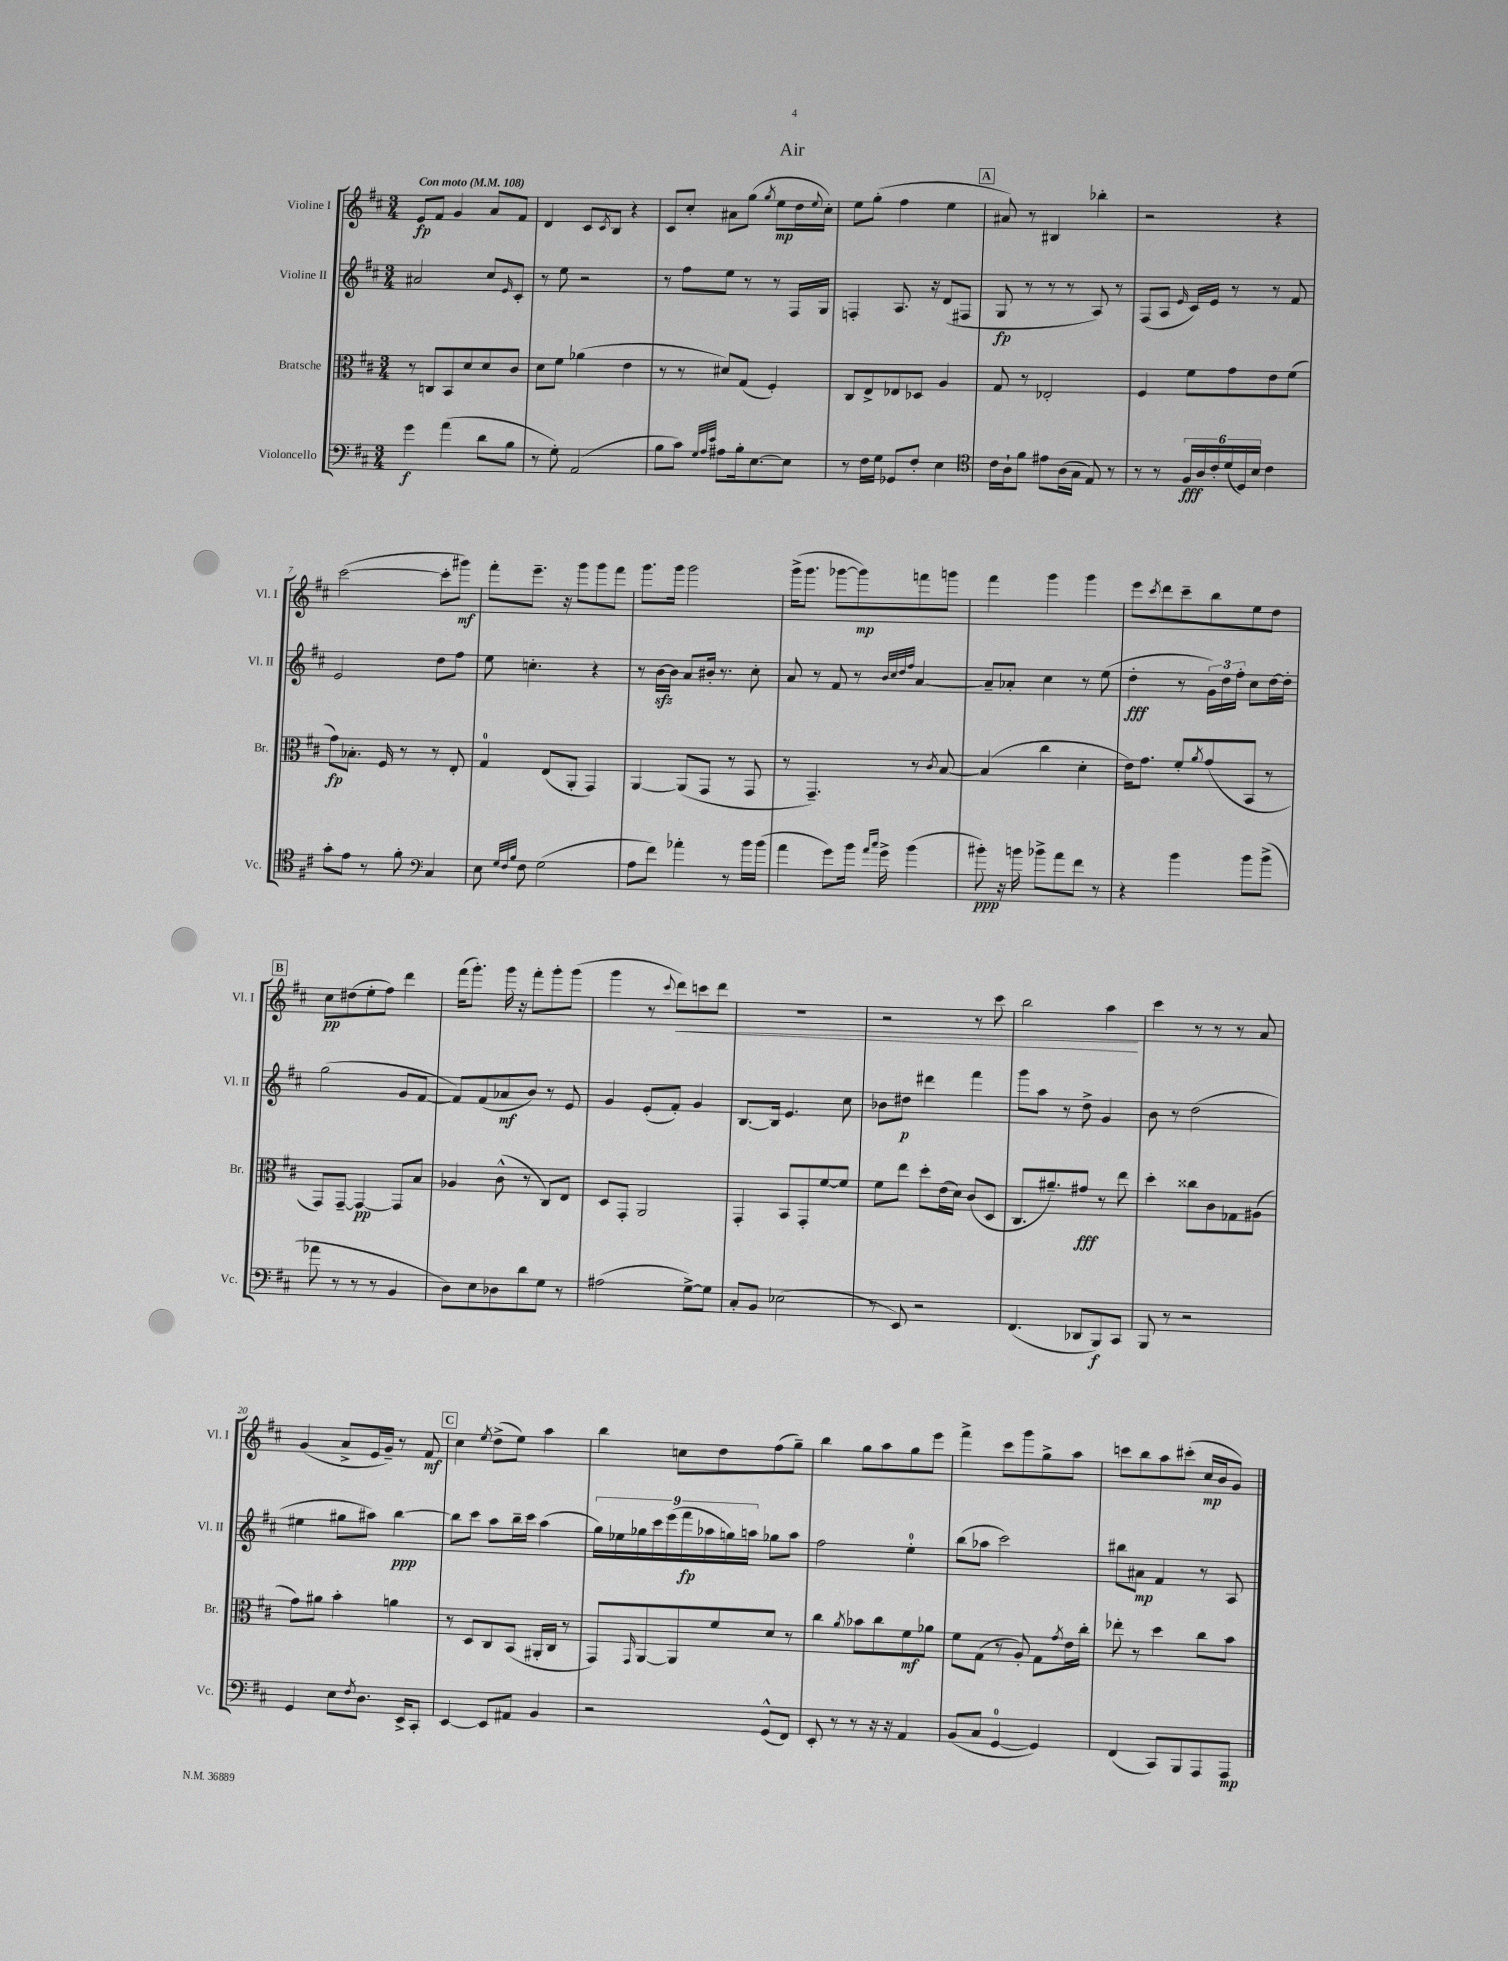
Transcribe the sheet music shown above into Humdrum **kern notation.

**kern	**kern	**kern	**kern
*staff4	*staff3	*staff2	*staff1
*clefF4	*clefC3	*clefG2	*clefG2
*k[f#c#]	*k[f#c#]	*k[f#c#]	*k[f#c#]
*M3/4	*M3/4	*M3/4	*M3/4
*MM108	*MM108	*MM108	*MM108
4g\	8r	2a#/	8e/L
.	8C/L	.	8f#/J
(4a\	8BB/	.	4g/
.	8d/	.	.
8d\L	8d/	8cc#/L	8a/L
.	.	16qqe/	.
8B\J	8c#/J	8c#'/J	8f#/J
=	=	=	=
8r	8d\L	8r	4d/
8G'\)	8f#\J	8ee\	.
(2AA/	(4a-\	2r	8c#/L
.	.	.	8qc#/
.	.	.	8B/J
.	4e\	.	4r
=	=	=	=
8B\L	8r	8r	8c#/L
8c#\J)	8r	8ff#\L	8cc#'/J
32qqG/LLL	.	.	.
32qqA/	.	.	.
32qqe/JJJ	.	.	.
8A#\L	8d#/L)	8ee\J	8a#\L
16B'\k	(8G/J	8r	(8gg\J
[8.E\	.	.	.
.	.	.	8qgg/
.	4F#'/)	8r	8ee\L
8E\]J	.	16F#/LL	16dd\L
.	.	.	8qqee/
.	.	16G/JJ	16cc#'\JJ)
=	=	=	=
8r	8C#/L	4F'/	8ee\L
16F#\LL	8E^/	.	(8gg'\J
16G\JJ	.	.	.
8GG-/L	8E-/	8.A/	4ff#\
8F#'/J	8D-/J	.	.
.	.	16r	.
4E\	4A/	(8d/L	4ee\
.	.	8F#/J	.
=	=	=	=
*clefC4	*	*	*
16c#\LL	8G/	8G/	8a#/)
16A`\J	.	.	.
8f#\J	8r	8r	8r
8e#\L	2E-'/	8r	4B#/
(16A\L	.	8r	.
16G\JJ	.	.	.
8E/)	.	8A/)	4bb-'\
8r	.	8r	.
=	=	=	=
8r	4F#/	(8F#/L	2r
8r	.	8A/J	.
.	.	16qqe/	.
24F#/LL	8f#\L	16c#/LL)	.
24A/	.	.	.
.	.	16e/JJ	.
24c#'/	.	.	.
(24d/	8g\	8r	.
24D/)	.	.	.
24B/JJ	.	.	.
4c#\	8e\	8r	4r
.	(8f#\J	8f#/	.
=	=	=	=
8g'\L	8g\L)	2e/	([2ccc#\
8e\J	8.B-'\J	.	.
8r	.	.	.
.	16F#/	.	.
8f#'\	8r	.	.
*clefF4	*	*	*
4C#/	8r	8dd\L	8ccc#'\]L
.	8E'/	8ff#\J	8ggg#\J)
=	=	=	=
8E\	4G/	8ee\	8fff#'\L
32qqG/LLL	.	.	.
32qqF#/	.	.	.
32qqB/JJJ	.	.	.
8F#\	.	4.cc'\	8.eee~\J
(2G\	(8E/L	.	.
.	.	.	16r
.	8AA'/J	.	8ggg\L
.	4GG/)	4r	8ggg\
.	.	.	8fff#\J
=	=	=	=
8A\L	[4AA/	8r	8.ggg\L
8f#\J)	.	[16b\LL	.
.	.	16b\]JJ	16ggg\Jk
4a-'\	(8AA/]L	8a/L	2ggg\
.	8GG/J	16b#'/Jk	.
.	.	8.r	.
8r	8r	.	.
16b\LL	8GG/	8cc#'\	.
(16b\JJ	.	.	.
=	=	=	=
4a\	8r	8a/	(16ggg^\LK
.	.	.	8.ggg\J
.	4.GG~/)	8r	.
8g\L)	.	8f#/	[8ggg-\L
16b\Jk	.	8r	8ggg-\])
16qqa/LL	.	.	.
16qqcc#/JJ	.	.	.
16g^\	.	.	.
.	.	32qqb/LLL	.
.	.	32qqcc#/	.
.	.	32qqdd/	.
.	.	32qqff#/JJJ	.
(4b\	8r	[4a/	8fff\
.	8qc#/	.	.
.	[8B/	.	8ggg\J
=	=	=	=
8b#'\)	(4B/]	8a~/]L	4fff#\
16r	.	8a-'/J	.
16b\	.	.	.
8b-^\L	4cc#\	4cc#\	4ggg\
8a\	.	.	.
8f#\J	4d'\	8r	4ggg\
8r	.	(8ee\	.
=	=	=	=
4r	16e\LK)	4dd'\	8eee\L
.	8.g\J	.	.
.	.	.	8qccc#/
.	.	.	8ddd\
4b\	8f#'/L	8r	8ccc#~\
.	8qa/	.	.
.	(8g/	24g\LL)	8bb\
.	.	24dd\	.
.	.	24ff#'\JJ	.
8b\L	8BB/J	8cc#\L	8ee\
(8b^\J	8r	[16dd\L	8dd\J
.	.	16dd'\]JJ	.
=	=	=	=
8a-\	8GG/L)	(2gg\	8cc#\L
8r	[8GG~/J	.	(8dd#\
8r	4GG/_	.	8ee'\
8r	.	.	8ff#\J)
4BB/	8GG/]L	8g/L	4ddd\
.	8B/J	[8f#/J	.
=	=	=	=
8D\L)	4A-/	8f#/]L)	(16fff#\LK
.	.	.	8.ggg'\J)
8E\	.	(8f#/	.
8D-\	(8c#^^\	8a-/	16ggg\
.	.	.	16r
8d\	8r	8b/J)	8fff#'\L
8G\J	8C#/L)	8r	8ggg'\
8r	8E/J	8e/	(8ggg\J
=	=	=	=
(2A#\	8D/L	4g/	4ggg\
.	8GG'/J	.	.
.	2AA/	(8e'/L	8r
.	.	.	8qqccc#/
.	.	8f#'/J)	8ddd\L)
[8G^\L)	.	4g/	8ccc\
8G\]J	.	.	8ddd\J
=	=	=	=
8C#'/L	4GG'/	[8.B/L	2.r
8BB/J	.	.	.
.	.	16B/]Jk	.
(2E-\	8BB/L	4.e/	.
.	8GG'/	.	.
.	[8f#/	.	.
.	8f#/]J	8cc#\	.
=	=	=	=
8r	8f#\L	8b-\L	2r
8EE/)	8ee\J	8dd#\J	.
2r	8dd'\L	4ddd#\	.
.	(16e\L	.	.
.	16d\JJ)	.	.
.	(8c#/L	4fff#\	8r
.	8D/J	.	8ccc#\
=	=	=	=
(4.FF#/	8.C#/L	8ggg\L	2bb\
.	.	8aa\J	.
.	8.a#~/)	.	.
.	.	8r	.
8DD-/L	8g#/J	8dd^\	.
8BBB/)	8r	4g/	4aa\
8CC#/J	8ee\	.	.
=	=	=	=
8BBB/	4dd'\	8b\	4ccc#\
8r	.	8r	.
2r	8cc##\L	(2dd\	8r
.	8c#\	.	8r
.	8G-\	.	8r
.	(8A#\J	.	8a/
=	=	=	=
4GG/	8g\L)	4ee#\	(4g/
.	8a#\J	.	.
8E\L	4b'\	8gg#\L	8a^/L
8qF#/	.	.	.
8.D\J	.	8aa#\J)	16e/L
.	.	.	16g~/JJ)
.	4a\	[4bb\	8r
16EE^/LK	.	.	.
8CC#'/J	.	.	8f#/
=	=	=	=
[4EE/	8r	8bb\]L	4cc#\
.	8D/L	8ccc#\J	.
.	.	.	8qee/
8EE/]L	8C#/	8aa\L	(8dd^\L
8AA#/J	(8BB/J	16bb~\L	8ee\J)
.	.	16ccc#\JJ	.
4BB/	16AA#'/LL	(4aa\	4aa\
.	16C#/JJ	.	.
.	8r	.	.
=	=	=	=
2r	8GG/L)	18gg\LL)	4bb\
.	.	18ee-\	.
.	.	18gg-\	.
.	16qqGG/	.	.
.	[8AA/	.	.
.	.	18ccc#\	.
.	.	(18eee\	.
.	8AA/]	.	8cc\L
.	.	18fff#\	.
.	.	18aa-\	.
.	8f#/	.	8dd\
.	.	18gg\)	.
.	.	18aa\JJ	.
(8GG^^/L	8d/J	8gg-\L	(8ff#\
8FF#/J)	8r	8aa\J	8gg~\J)
=	=	=	=
8EE'/	4cc#\	2ff#\	4bb\
8r	.	.	.
.	8qa/	.	.
8r	8b-\L	.	8gg\L
16r	8cc#\	.	8aa\
16r	.	.	.
4AA/	8f#\	4ee'\	8gg\
.	8a-\J	.	8eee\J
=	=	=	=
(8BB/L	8f#\L	(8bb\L	4fff#^\
8C#/J	(8G\J	8aa-\J	.
[4GG/	8r	2ccc#\)	8ccc#\L
.	8A'/)	.	8ggg\
4GG/])	8G\L	.	8gg^\
.	8qg/	.	.
.	16e\L	.	8aa\J
.	16cc#'\JJ	.	.
=	=	=	=
(4FF#/	8ee-'\	8bb#\L	8ccc\L
.	8r	8a#\J	8bb\
8CC#/L)	4dd\	4f#/	8aa\
8BBB/	.	.	(8ccc#'\J
8AAA/	8cc#\L	8r	16cc#/LL
.	.	.	16b/J
8AAA/J	8b\J	8A/	8g/J)
==	==	==	==
*-	*-	*-	*-
